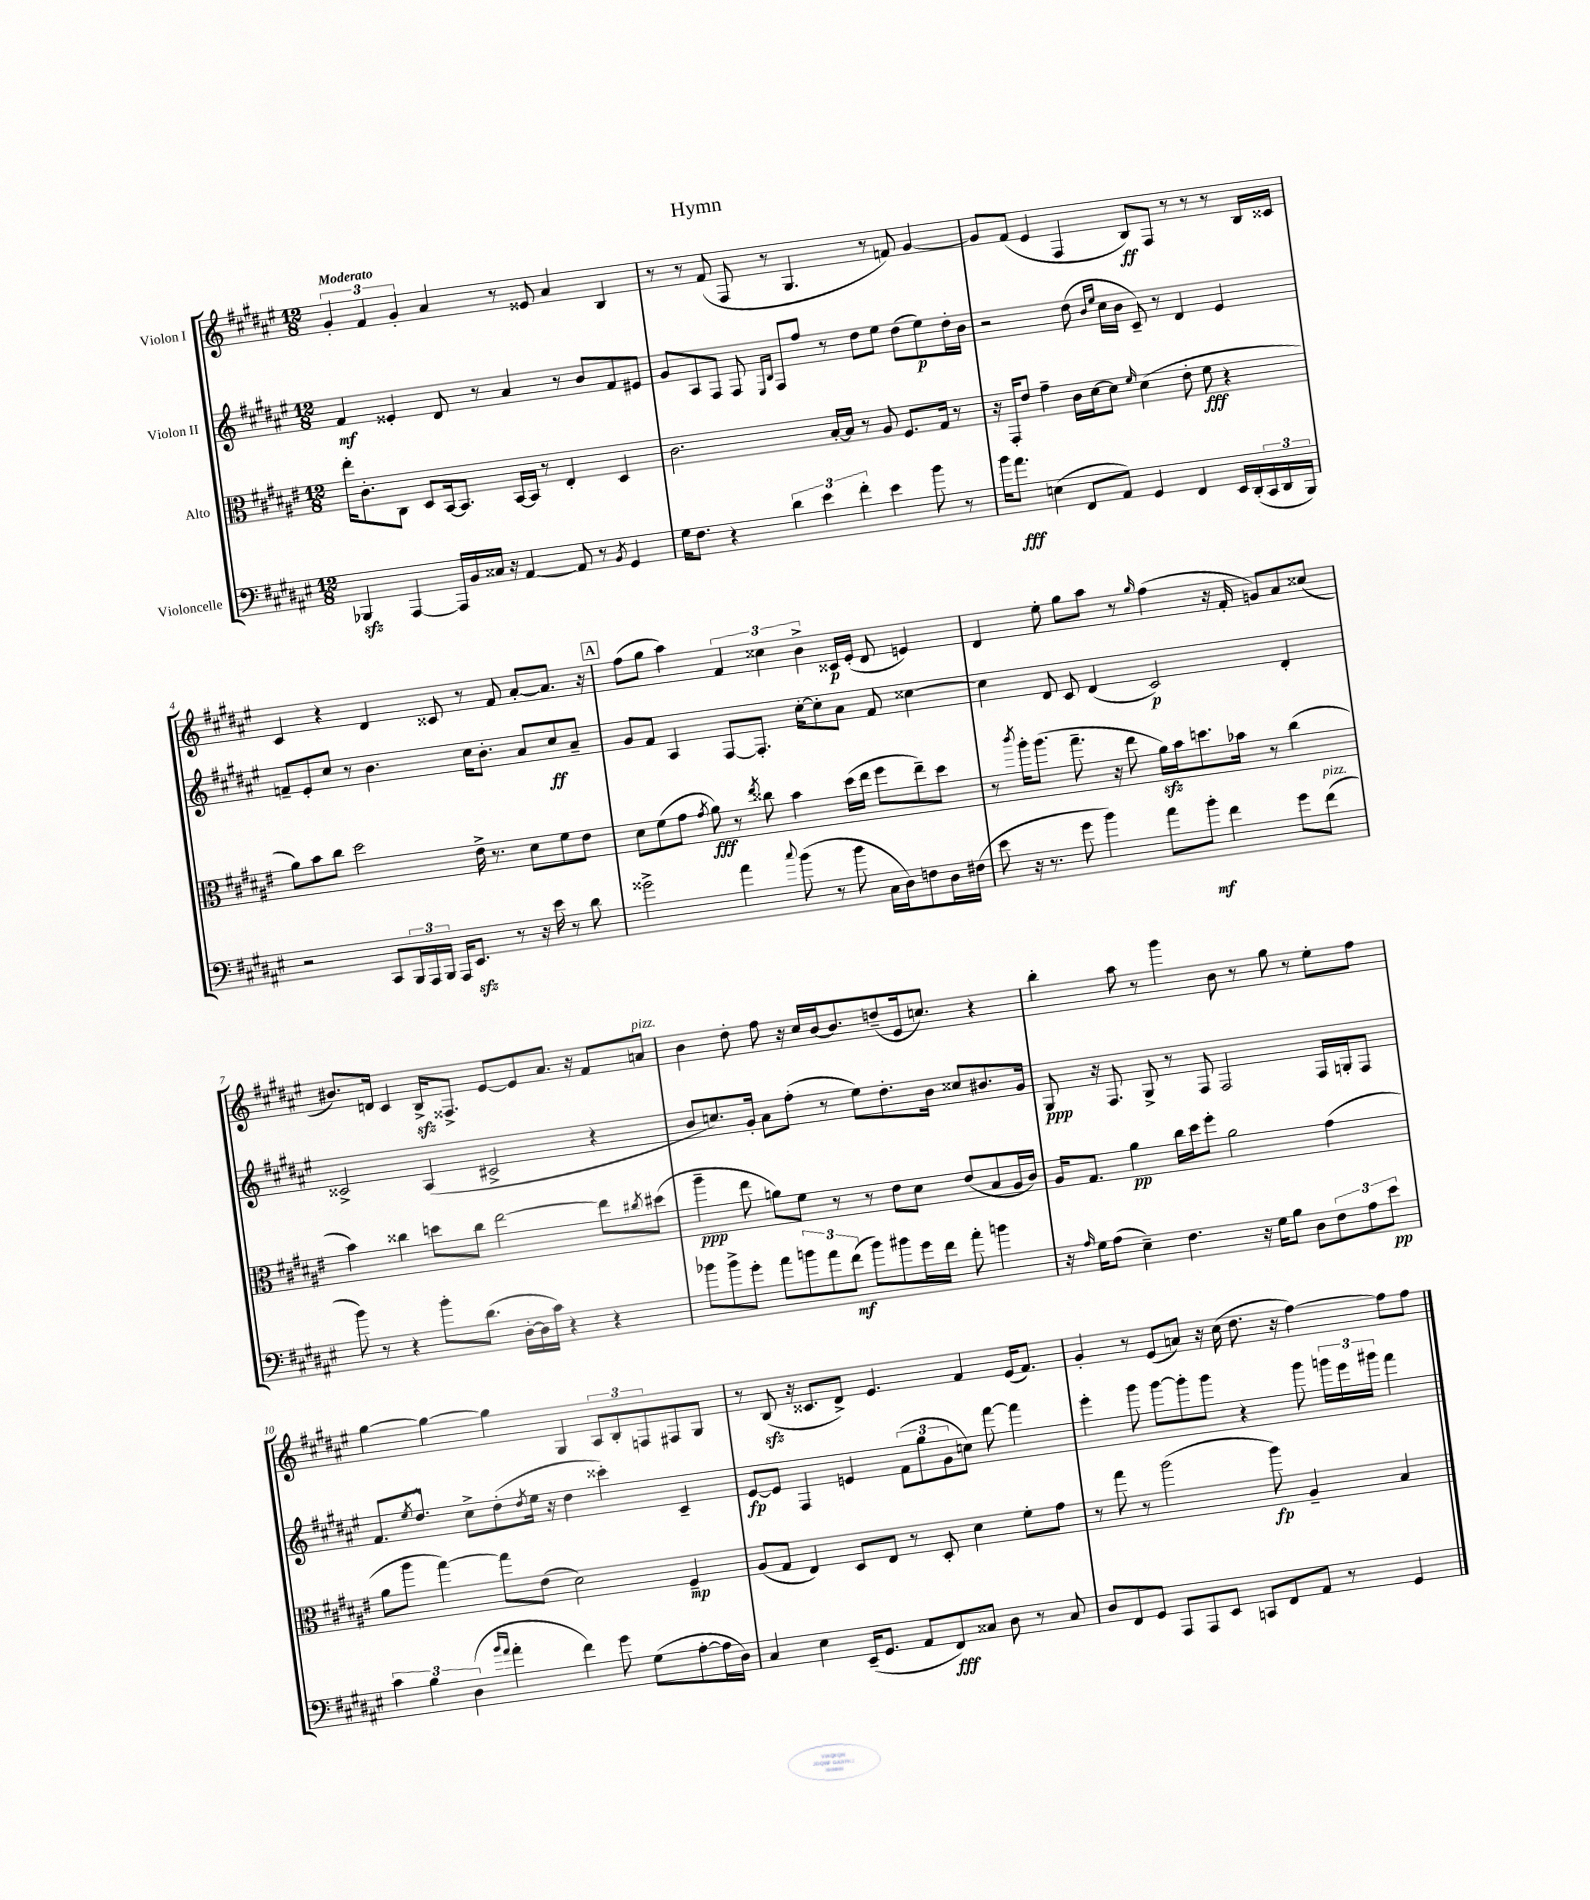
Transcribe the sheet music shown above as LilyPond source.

\header { title = "Hymn" }
<<
\new StaffGroup <<
\new Staff = "s0" \with { instrumentName = "Violon I" } {
    \clef treble \key fis \major \numericTimeSignature \time 12/8 \tempo "Moderato"
    \tuplet 3/2 { gis'4-. fis'4 gis'4-. } ais'4 r8 eisis'8 ais'4 b4 |
    r8 r8 fis'8( fis8 r8 gis4. r8 f'8) gis'4~ |
    gis'8 fis'8( eis'4 fis4 b8\ff) fis8 r8 r8 r8 b16 cisis'16 |
    cis'4 r4 dis'4 cisis'8 r8 fis'8 ais'8~-. ais'8. r16 |
    \mark \markup { \box "A" } fis''8( gis''8 ais''4) \tuplet 3/2 { fis'4 cisis''4 b'4-> } cisis'16\p eis'16-.( dis'8 e'4) |
    dis'4 eis''8-. gis''8 ais''8 r8 \grace { gis''16 } fis''4( r16 fis'16-. g'8) ais'8 cisis''8( |
    bis'8.) d'16 cis'4 b16->\sfz fisis8.-> eis'8~ eis'8 ais'8. r16 fis'8 a'8^\markup { \italic "pizz." } |
    b'4 dis''8-. fis''8 r16 cis''16 b'16~ b'8. d''8--( eis'16 c''8.) r4 |
    b''4-. ais''8 r8 gis'''4 b'8 r8 gis''8 r8 eis''8-. fis''8 |
    gis''4~ gis''4~ gis''4 gis4 \tuplet 3/2 { ais8 b8-. f8 } fis8 gis8 |
    r8 b8\sfz( r16 cisis'8. dis'8->) eis'4. fis'4 eis'16( fis'8.) |
    gis'4-. r8 eis'8( a'8) r16 cis''16( dis''8. r16 fis''4~) fis''8 fis''8 \bar "|." |
}
\new Staff = "s1" \with { instrumentName = "Violon II" } {
    \clef treble \key fis \major \numericTimeSignature \time 12/8
    fis'4\mf eisis'4-. dis'8 r8 ais'4 r8 b'8 fis'8 eis'8 |
    gis'8 ais8 fis8 fis8 \grace { eis16 b16 } fis8 fis''8 r8 dis''8 eis''8 dis''8( eis''8\p) dis''16-. b'16 |
    r2 dis''8( \grace { b'16 eis''16 } cis''16 b'16 cis'8--) r8 dis'4 eis'4 |
    f'8-- eis'8-. cis''8 r8 b'4. cis''16 b'8.-. ais'8 cis''8\ff ais'8-- |
    \mark \markup { \box "A" } gis'8 fis'8 ais4 fis8~ fis8.-. cis''16~-. cis''8-. ais'8 fis'8 cisis''4~ |
    cisis''4 dis'8 cis'8 dis'4( cis'2\p) dis'4-. |
    cisis'2-> ais4( cis'2-> r4 |
    b'8 c''8.) gis'16-. ais'8 fis''8-.( r8 eis''8) dis''8.-. b'16 cisis''8 bis'8. gis'16 |
    gis8\ppp r16 fis8. gis8-> r8 fis8 fis2 fis16 g16-. fis8 |
    fis'8. \acciaccatura { eis''8 } dis''8.-^ cis''8-> dis''8-.( \acciaccatura { dis''8 } eis''16 r16 dis''4 cisis'''4-.) cis'4-- |
    eis'8~\fp eis'8 fis4 e'4 \tuplet 3/2 { fis'8( gis''8 gis'8 } c''8) fis'''8~ fis'''4 |
    eis'''4-. gis'''8 gis'''8~ gis'''8-. gis'''8 r4 gis'''8 \tuplet 3/2 { g'''16 eis'''16 gis'''16 } fis'''4 \bar "|." |
}
\new Staff = "s2" \with { instrumentName = "Alto" } {
    \clef alto \key fis \major \numericTimeSignature \time 12/8
    eis''16-. cis'8.-. cis8 dis8 b,16~ b,8. b,16~ b,16 r8 eis4-. dis4 |
    cis'2. b16~-. b16 r8 ais8 fis8. gis16 r8 |
    r16 gis,16-. eis'8 gis'4-- cis'16 dis'16~ dis'8 \grace { fis'16 } dis'4( eis'8-. fis'8\fff r4 |
    ais'8) b'8 cis''8 dis''2 eis'16-> r8. dis'8 fis'8 eis'8 |
    \mark \markup { \box "A" } dis'8 fis'8( gis'8 \acciaccatura { gis'8 } ais'8\fff) r8 \acciaccatura { eis''8 } cisis''8 b'4 dis''16( eis''16 fis''8 eis''8--) dis''8 |
    r8 \acciaccatura { cis'''8 } ais''16-. ais''8.( gis''8.-- r16 eis''8 ais'16\sfz) b'16 d''8. bes'16 r8 cis''4( |
    b'4) cisis''4 d''8 cisis''8 eis''2~ eis''8 \acciaccatura { cis''8 } dis''8( |
    ais''4--\ppp eis''8 a'8) fis'8 r8 r8 eis'8 dis'8 eis'8( b8 ais16 cis'16) |
    ais16 gis8. ais'4\pp cis''16 dis''16 fis''8-. ais'2 gis'4( |
    ais'8 ais''8 gis''4~) gis''8 eis'8( dis'2) fis4--\mp |
    ais8( gis8 eis4) dis8 eis8 r8 dis8-. dis'4 fis'8-. gis'8 |
    r8 gis''8 r8 ais''2( ais''8\fp) ais4-- b4 \bar "|." |
}
\new Staff = "s3" \with { instrumentName = "Violoncelle" } {
    \clef bass \key fis \major \numericTimeSignature \time 12/8
    bes,,4\sfz ais,,4~ ais,,16 b,16 cisis16 r16 ais,4~ ais,8 r8 \acciaccatura { b,8 } gis,4 |
    gis16 fis8. r4 \tuplet 3/2 { dis'4 eis'4 fis'4-. } eis'4 b'8 r8 |
    b'16 ais'8.\fff e4( fis,8 ais,8) gis,4 fis,4 eis,16 dis,16-.( \tuplet 3/2 { cis,16 dis,16 b,,16) } |
    r2 cis,8 \tuplet 3/2 { b,,16 ais,,16 b,,16 } ais,,16 eis,8.\sfz r8 r16 eis'16 r8 dis'8 |
    \mark \markup { \box "A" } gisis'2-> ais'4 \appoggiatura { cis''8 } b'8( r8 b'8 cis16 dis16) f8 dis16 fis16( |
    eis'8 r16 r8. gis'8 b'4) ais'8 b'8-.\mf fis'4 gis'8 fis'8^\markup { \italic "pizz." }( |
    b'8) r8 r4 b'8-. dis'8.( dis16~-. dis16 cis'16) r4 r4 |
    bes'8 bes'8-> gis'8-. ais'8 \tuplet 3/2 { b'8 ais'8 fis'8\mf( } b'8) bis'8 gis'16 fis'16 ais'8-. b'4 |
    r16 \grace { ais16 } gis16 ais8( eis4--) fis4. r16 gis16 b8 dis8 \tuplet 3/2 { fis8 ais8 eis'8\pp } |
    \tuplet 3/2 { cis'4 b4 dis4( } \grace { b'16 ais'16 } ais'4-. fis'4) gis'8 gis8( ais8~-. ais16 dis16) |
    cis4 eis4 eis,16--( gis,8. ais,8 fis,8\fff) cisis8 dis8 r8 cisis8 |
    dis8 fis,8 gis,8 ais,,8 ais,,8 eis,8 c,8 fis,8 ais,8 r8 gis,4 \bar "|." |
}
>>
>>
